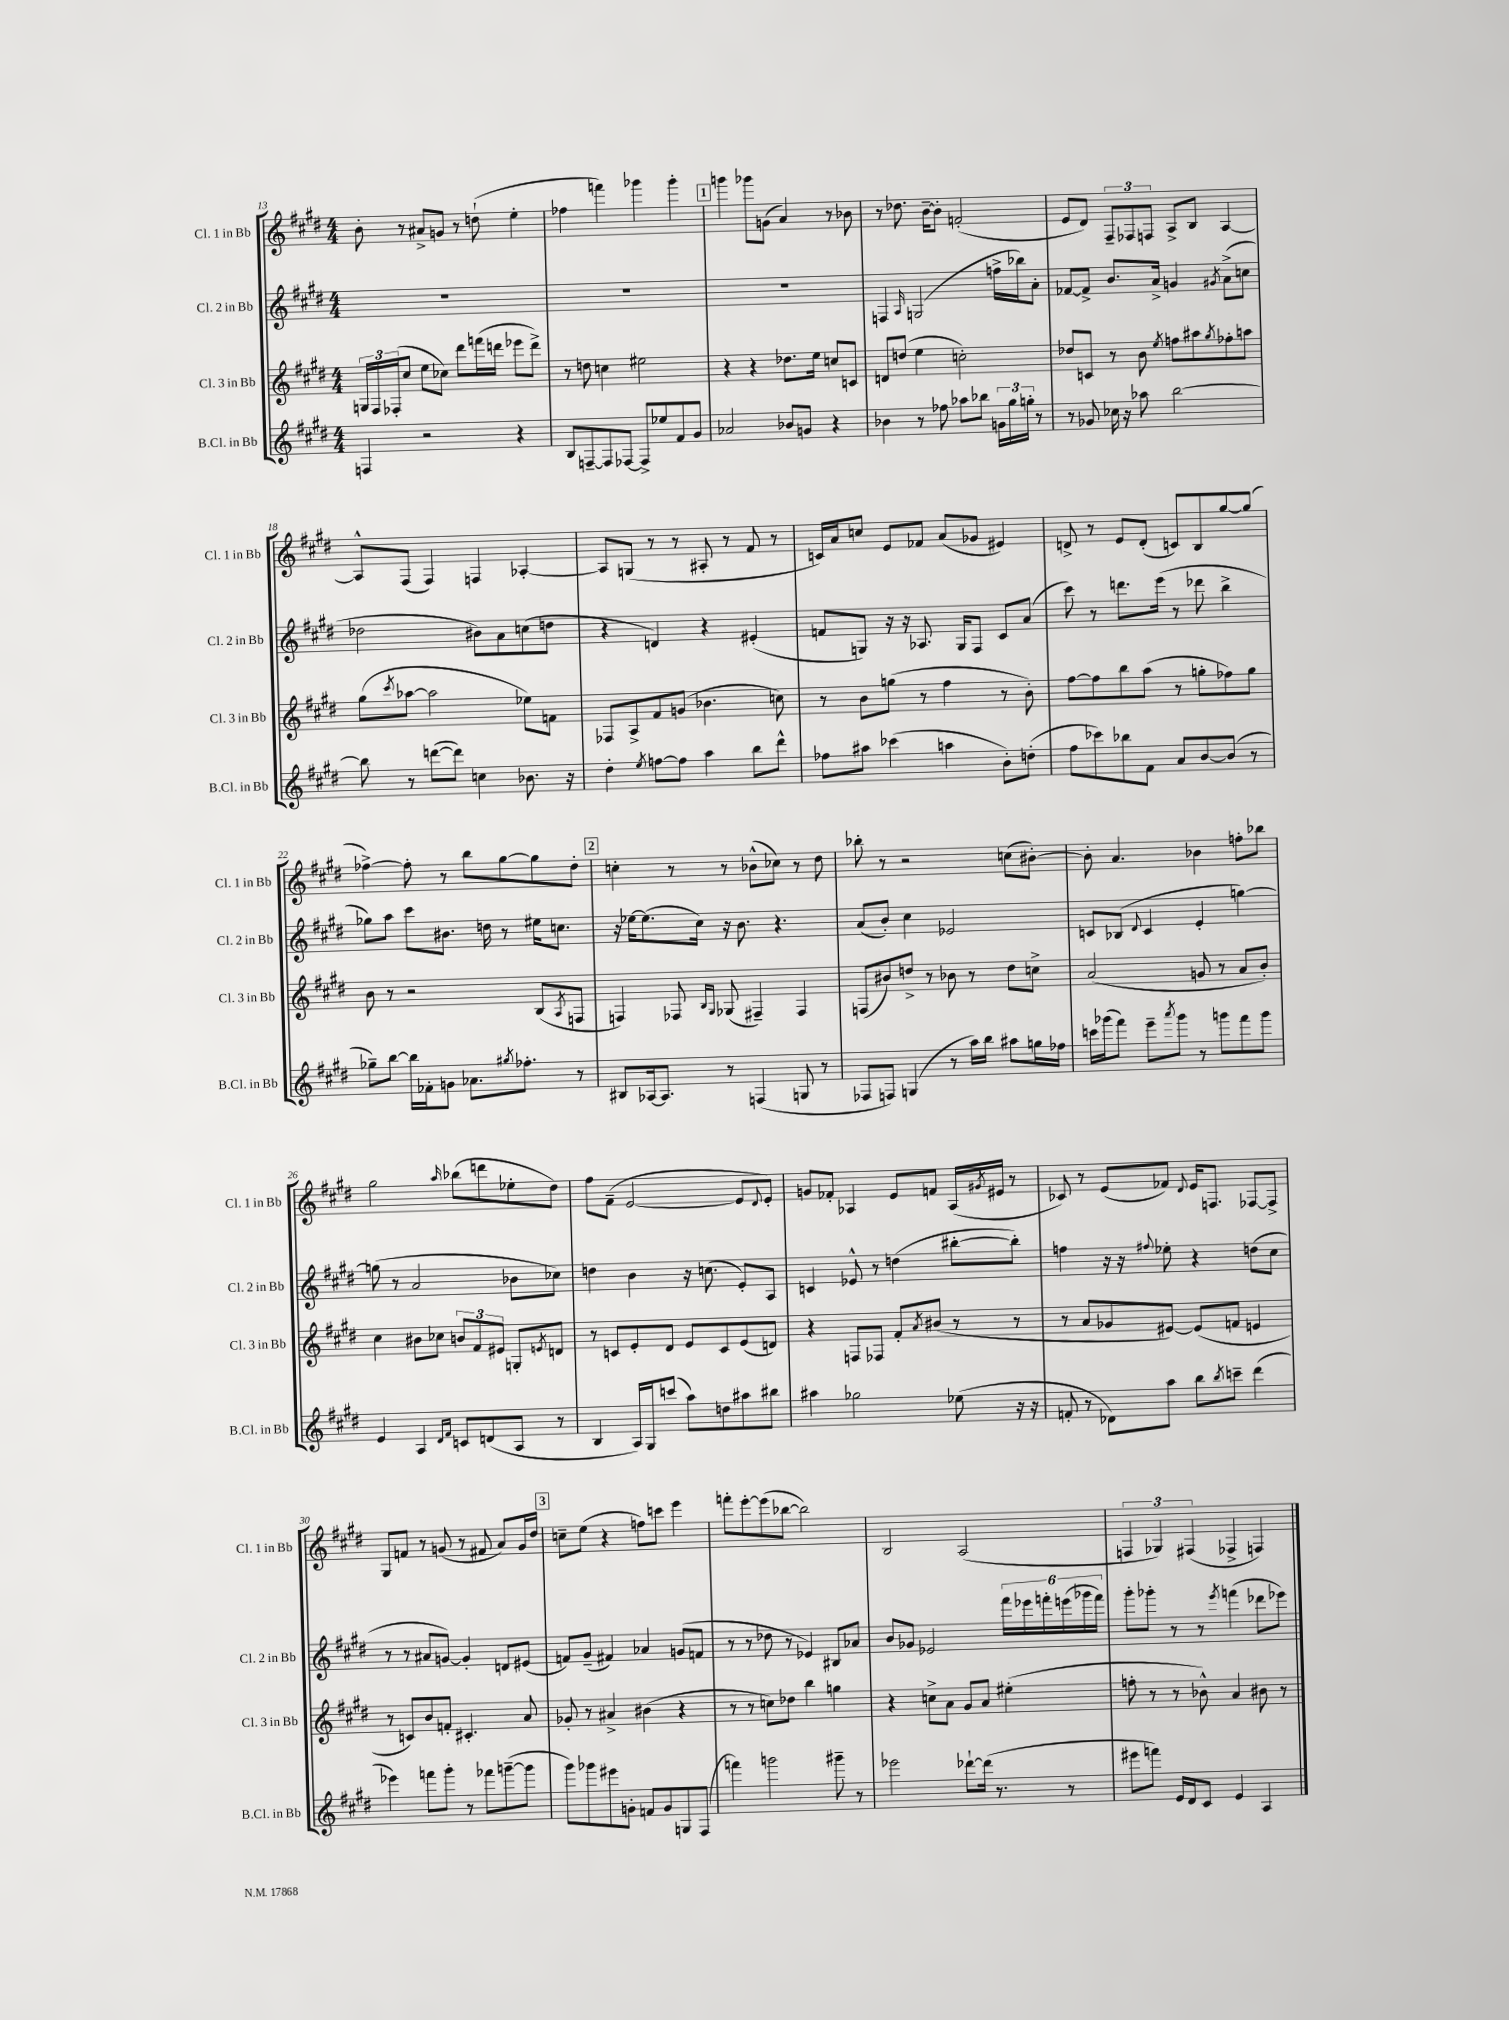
<<
\new StaffGroup <<
\new Staff = "s0" \with { instrumentName = "Cl. 1 in Bb" shortInstrumentName = "Cl. 1 in Bb" } {
    \clef treble \key e \major \numericTimeSignature \time 4/4
    b'8-. r8 ais'8-> g'8 r8 d''8-!( e''4-. |
    fes''4 f'''4) ges'''4 ges'''4-. |
    \mark \markup { \box "1" } g'''4 ges'''8 g'8( a'4) r8 bes'8 |
    r8 des''8. b'16~-- b'8-. f'2-.( |
    e'8 dis'8) \tuplet 3/2 { fis8-- fes8 f8 } a8-> b8 a4~ |
    a8-^ fis8( fis4) f4 aes4~-. |
    aes8 g8( r8 r8 ais8-. r8 fis'8 r8 |
    c'16) a'16 c''8 e'8 fes'8 a'8( ges'8 eis'4) |
    d'8-> r8 e'8 d'8-.( c'8) b8 gis''8~ gis''8( |
    fes''4~->) fes''8-. r8 b''8 gis''8~ gis''8 dis''8-. |
    \mark \markup { \box "2" } c''4-. r8 r8 bes'8-^( ces''8) r8 dis''8 |
    bes''8-. r8 r2 c''8( bis'8~-.) |
    bis'8-. a'4. bes'4 f''8-. bes''8 |
    gis''2 \grace { a''16 } bes''8( d'''8 ees''8-. dis''8) |
    fis''8 fis'8--( e'2~ e'8 \appoggiatura { dis'8 } e'8-.) |
    g'8 fes'8-. aes4 e'8 f'8 aes16( \acciaccatura { gis'8 } eis'16 r8 |
    ces'8) r8 e'8( fes'8) \appoggiatura { dis'8 } e'16 f8. fes8~ fes8-> |
    gis8 f'8 r8 g'8( r8 fis'8 a'8) g'16 dis''16 |
    \mark \markup { \box "3" } c''8-- e''8( r4 f''8) c'''8 e'''4 |
    f'''8-. e'''8~-. e'''8( bes''8~ bes''2) |
    b2 a2( |
    \tuplet 3/2 { f4 ges4) fis4( } fes4-> f4) \bar "|." |
}
\new Staff = "s1" \with { instrumentName = "Cl. 2 in Bb" shortInstrumentName = "Cl. 2 in Bb" } {
    \clef treble \key e \major \numericTimeSignature \time 4/4
    R1 |
    R1 |
    \mark \markup { \box "1" } R1 |
    f4 \grace { a16 } g2( f''16-> bes''16) a'8-. |
    fes'8~ fes'8-> b'8. a'16-> g'4 \acciaccatura { gis'8 } a'8->( c''8 |
    des''2 bis'8) a'8 c''8( d''8 |
    r4 d'4) r4 eis'4-.( |
    f'8 g8) r16 r16 aes8. g16 fis8 cis'8 a'8( |
    cis'''8) r8 d'''8. e'''16( r8 des'''8 b''4-> |
    ges''8) a''8 cis'''8 bis'8. d''16 r8 eis''16 c''8. |
    \mark \markup { \box "2" } r16 ees''16~ ees''8.( cis''16) r16 b'8. r4. |
    a'8( b'8-.) cis''4 ees'2 |
    c'8 bes8( \appoggiatura { dis'8 } c'4 e'4-. g''4~) |
    g''8( r8 a'2 bes'8 ces''8) |
    d''4 b'4 r16 c''8.( e'8-.) a8 |
    c'4 ees'8-^ r8 d''4( bis''8~-. bis''8-.) |
    f''4 r16 r16 \appoggiatura { fis''8 } ees''8-. r4 d''8( cis''8 |
    r8 r8 ais'8 g'8~) g'4-. d'8 eis'8( |
    \mark \markup { \box "3" } f'8) gis'8--( fis'4) aes'4 g'8( f'8 |
    r8 r8 des''8 r8 ees'4) bis8 aes'8 |
    b'8 ges'8 ees'2 \tuplet 6/4 { fis'''16 ees'''16 f'''16-. e'''16( ges'''16 f'''16) } |
    gis'''8-. ges'''8-. r8 r8 \acciaccatura { e'''8 } f'''4( des'''8 ees'''8) \bar "|." |
}
\new Staff = "s2" \with { instrumentName = "Cl. 3 in Bb" shortInstrumentName = "Cl. 3 in Bb" } {
    \clef treble \key e \major \numericTimeSignature \time 4/4
    \tuplet 3/2 { g16 fis16 fes16-.( } cis''8 e''8 ces''8) dis'''8 f'''16( d'''16 ees'''8 d'''8->) |
    r8 d''8 c''4 eis''2 |
    \mark \markup { \box "1" } r4 r4 des''8. e''16 c''8 c'8 |
    d'8 d''8( e''4 c''2-.) |
    des''8 c'8 r8 b'8 \acciaccatura { e''8 } f''8 ais''8 \acciaccatura { gis''8 } fes''8-. a''8 |
    gis''8( \acciaccatura { cis'''8 } aes''8~ aes''2 ees''8) f'8 |
    fes8 a8-> fis'8 g'8( bes'4. c''8) |
    r8 b'8 g''8( r8 fis''4 r8 b'8-.) |
    fis''8~ fis''8 b''8 a''8( r8 g''8-. fes''8) g''8 |
    b'8 r8 r2 b8( \acciaccatura { a8 } f8 |
    \mark \markup { \box "2" } f4) fes8 \grace { b16 gis16 } ges8( fis4--) fis4 |
    f8( bis'8) d''8-> r8 bes'8 r8 d''8 c''8-> |
    a'2( g'8 r8 a'8 b'8-.) |
    cis''4 bis'8 ces''8 \tuplet 3/2 { b'8 fis'8 eis'8 } g8-. \acciaccatura { e'8 } d'8 |
    r8 c'8 e'8-. dis'8 e'8 c'8 e'8( d'8) |
    r4 f8 fes8 fis'8-. \acciaccatura { a'8 } bis'8( r8 r8 |
    r8 a'8 ges'8 eis'8~) eis'8( f'8 e'4 |
    r8 c'8) b'8 f'8-. cis'4.-. a'8 |
    \mark \markup { \box "3" } ges'8-. r8 ais'4-> bis'4( r4 |
    r8 r8 c''8) des''8 b''4 g''4 |
    r4 c''8-> a'8 gis'8 a'8 eis''4-.( |
    f''8-. r8 r8 bes'8-^) a'4 bis'8 r8 \bar "|." |
}
\new Staff = "s3" \with { instrumentName = "B.Cl. in Bb" shortInstrumentName = "B.Cl. in Bb" } {
    \clef treble \key e \major \numericTimeSignature \time 4/4
    f4 r2 r4 |
    b8 f8~-- f8 fes8~ fes8-> ees''8 fis'8 gis'8 |
    \mark \markup { \box "1" } aes'2 bes'8 g'8 r4 |
    bes'4 r8 fes''8 aes''8 bes''8 \tuplet 3/2 { g'16 gis''16 g''16-. } r8 |
    r8 ges'8 ces''16 r16 aes''8 b''2~ |
    b''8 r8 d'''8~( d'''8) c''4 bes'8. r16 |
    dis''4-. \acciaccatura { e''8 } f''8~ f''8 a''4 b''8 dis'''8-^ |
    fes''8 ais''8 ces'''4( a''4 b'8-.) d''8-.( |
    fis''8 ces'''8) bes''8 fis'8 a'8 b'8~ b'8( r8 |
    ges''8--) b''8~ b''16 fes'16-. g'8 aes'8. \acciaccatura { gis''8 } fes''8.-. r8 |
    \mark \markup { \box "2" } bis8 aes16~ aes8. r8 f4( g8 r8 |
    fes8 f8) g4( r8 a''16) b''16 ais''8 g''16 fes''16 |
    c'''16 ges'''16( fis'''8) e'''8-- \acciaccatura { a'''8 } ges'''8 r8 g'''8 fis'''8 g'''8 |
    e'4 a4 \grace { dis'16 fis'16 } c'8 d'8( a8 r8 |
    b4 a16) gis16 c'''8( a''8) d''8 ais''8 bis''8 |
    ais''4 ges''2 ees''8( r16 r16 |
    f'8-. r8 des'8) a''8 b''8 \acciaccatura { b''8 } c'''8-- dis'''4( |
    ees'''4) f'''8 gis'''8-. r8 fes'''8 g'''8~--( g'''8 |
    \mark \markup { \box "3" } gis'''8) ges'''8 eis'''8 g'8-. f'8 g'8 g8 fis8( |
    f'''4) g'''2 gis'''8-- r8 |
    ees'''2 des'''8~-! des'''16( r8. r8 |
    eis'''8 f'''8) e'16 dis'16 cis'8 e'4 a4 \bar "|." |
}
>>
>>
\layout { \context { \Score currentBarNumber = #13 } }
